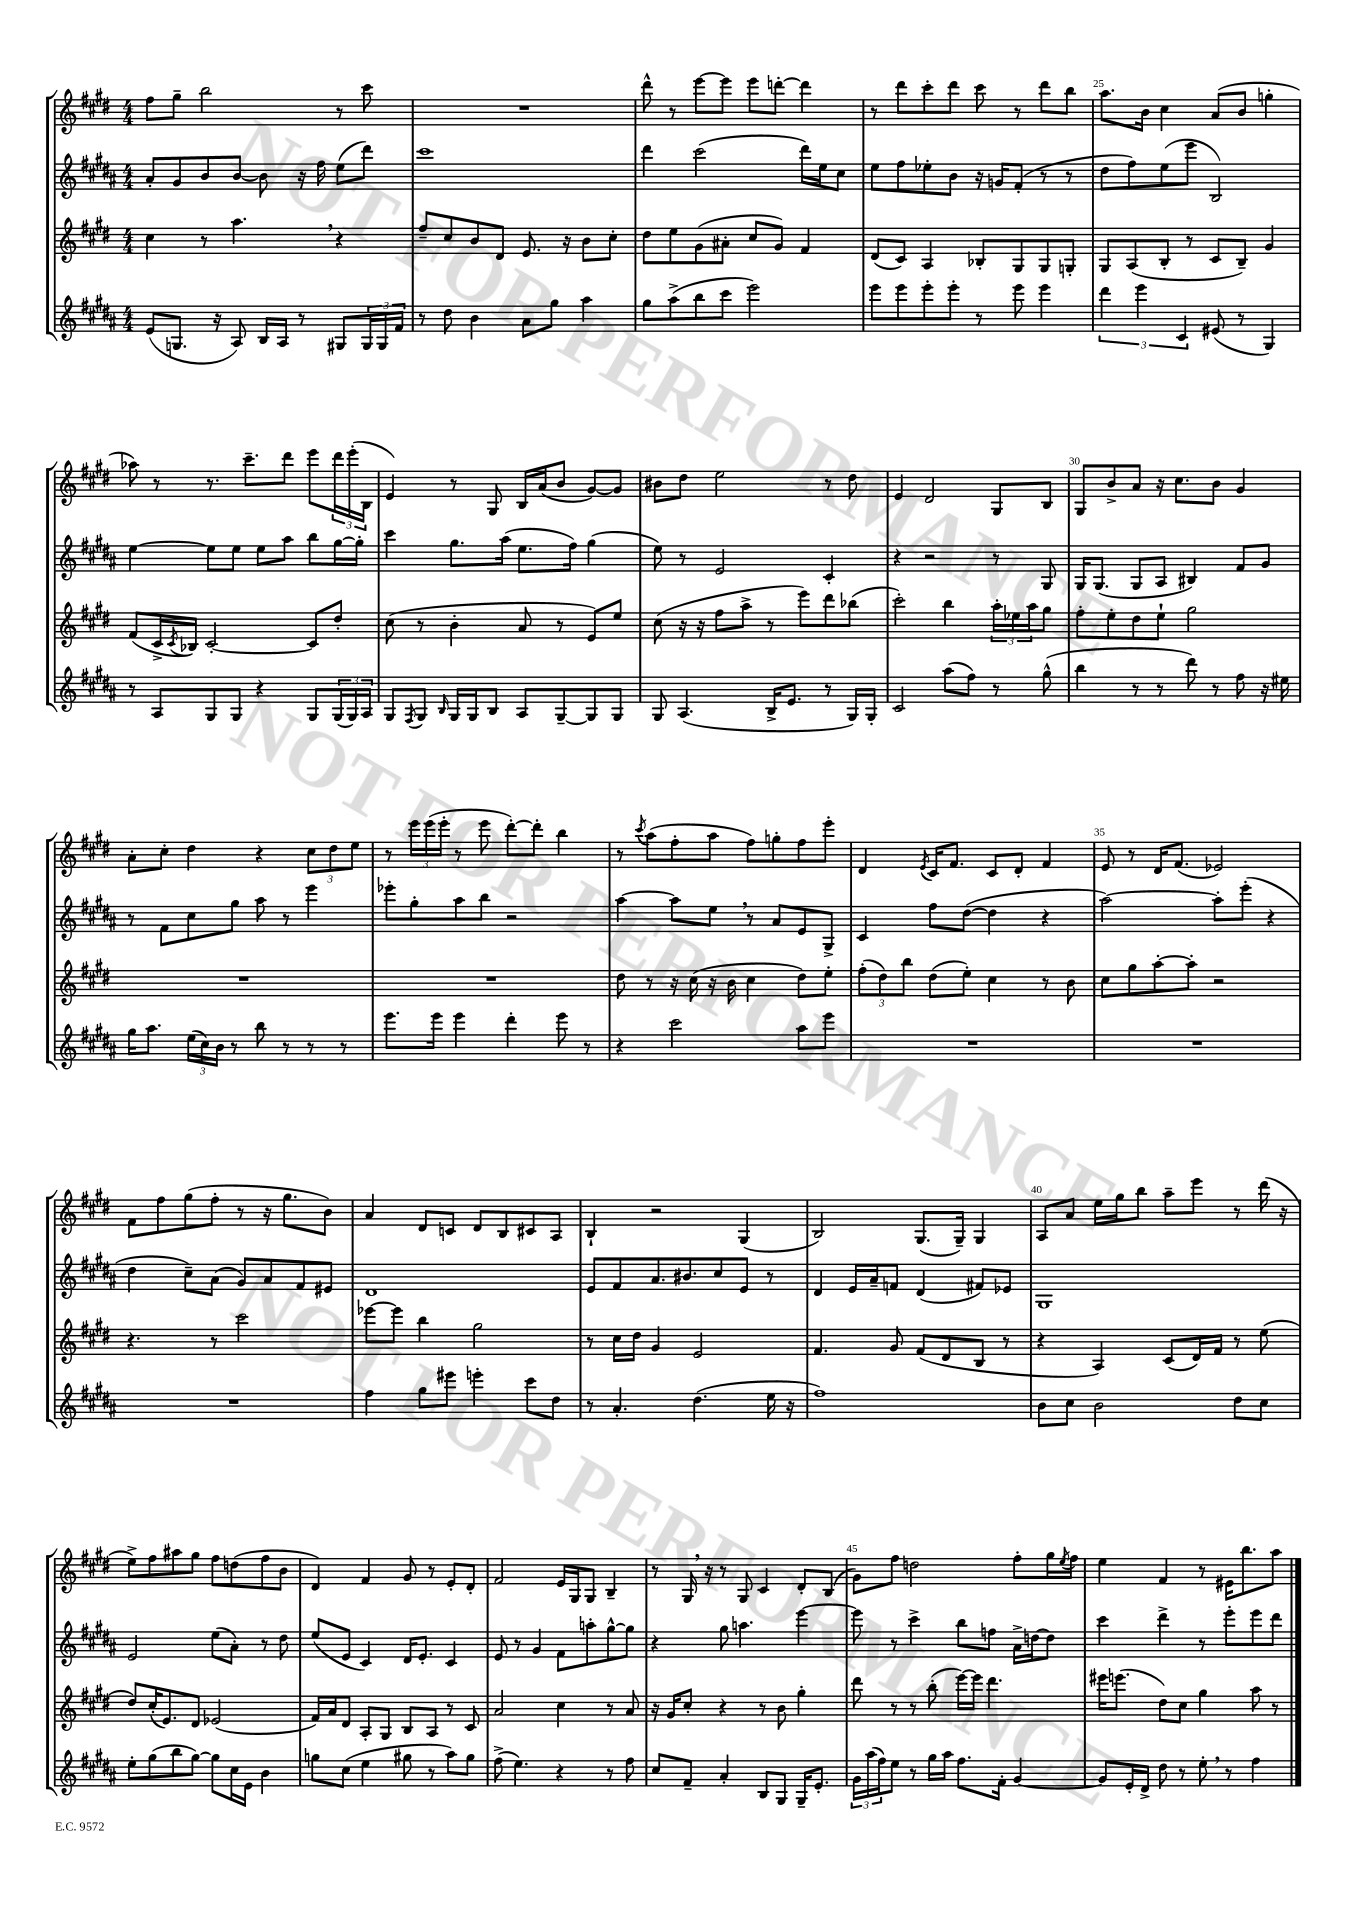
<<
\new StaffGroup <<
\new Staff = "s0" {
    \clef treble \key e \major \numericTimeSignature \time 4/4
    fis''8 gis''8-- b''2 r8 cis'''8 |
    R1 |
    dis'''8-^ r8 e'''8~ e'''8 e'''8 d'''8~-. d'''4 |
    r8 dis'''8 cis'''8-. dis'''8 cis'''8 r8 dis'''8 b''8 |
    a''8. b'16 cis''4 a'8( b'8 g''4-. |
    aes''8) r8 r8. cis'''8.-- dis'''8 e'''8 \tuplet 3/2 { dis'''16 e'''16-.( b16 } |
    e'4) r8 gis8 b16 a'16( b'8 gis'8~) gis'8 |
    bis'8 dis''8 e''2 r8 dis''8 |
    e'4 dis'2 gis8 b8 |
    gis8 b'8-> a'8 r16 cis''8. b'8 gis'4 |
    a'8-. cis''8-. dis''4 r4 \tuplet 3/2 { cis''8 dis''8 e''8 } |
    r8 \tuplet 3/2 { e'''16 e'''16( e'''16-. } r8 e'''8 dis'''8~-.) dis'''8-. b''4 |
    r8 \acciaccatura { cis'''8 } a''8( fis''8-. a''8 fis''8) g''8-. fis''8 e'''8-. |
    dis'4 \acciaccatura { e'8 } cis'16 fis'8. cis'8 dis'8-. fis'4 |
    e'8 r8 dis'16 fis'8.( ees'2) |
    fis'8 fis''8 gis''8( fis''8-. r8 r16 gis''8. b'8) |
    a'4 dis'8 c'8 dis'8 b8 cis'8 a8 |
    b4-! r2 gis4( |
    b2) gis8.( gis16--) gis4 |
    a8 a'8 e''16 gis''16 b''8 a''8-- e'''8 r8 dis'''16( r16 |
    e''8->) fis''8 ais''8 gis''8 fis''8 d''8( fis''8 b'8 |
    dis'4) fis'4 gis'8 r8 e'8-. dis'8-. |
    fis'2 e'16 gis16 gis8 b4-- |
    r8 gis16 \breathe r16 r8 gis8 cis'4 dis'8-. b8( |
    gis'8) fis''8 d''2 fis''8-. gis''16 \acciaccatura { e''8 } fis''16 |
    e''4 fis'4 r8 eis'16 b''8. a''8 \bar "|." |
}
\new Staff = "s1" {
    \clef treble \key b \major \numericTimeSignature \time 4/4
    ais'8-. gis'8 b'8 b'8~ b'8 r16 fis''16 e''8( dis'''8) |
    cis'''1 |
    dis'''4 cis'''2( dis'''16) e''16 cis''8 |
    e''8 fis''8 ees''8-. b'8 r16 g'16 fis'8-.( r8 r8 |
    dis''8 fis''8) e''8( e'''8 b2) |
    e''4~ e''8 e''8 e''8 ais''8 b''8 gis''16~ gis''16-. |
    cis'''4 gis''8. ais''16( e''8. fis''16) gis''4( |
    e''8) r8 e'2 cis'4-. |
    r4 r2 r8 gis8 |
    gis16 gis8.( gis8 ais8 bis4) fis'8 gis'8 |
    r8 fis'8 cis''8 gis''8 ais''8 r8 e'''4 |
    ees'''8-. gis''8-. ais''8 b''8 r2 |
    ais''4~ ais''8 e''8 \breathe r8 ais'8 e'8 gis8-> |
    cis'4 fis''8 dis''8~( dis''4 r4 |
    ais''2~) ais''8-. e'''8-.( r4 |
    dis''4 cis''8--) ais'8( gis'8) ais'8 fis'8 eis'8 |
    dis'1 |
    e'8 fis'8 ais'8. bis'8. cis''8 e'8 r8 |
    dis'4 e'16 ais'16-- f'8 dis'4( fis'8) ees'8 |
    gis1 |
    e'2 e''8( ais'8-.) r8 dis''8 |
    e''8( e'8 cis'4) dis'16 e'8.-. cis'4 |
    e'8 r8 gis'4 fis'8 a''8-. gis''8~-^ gis''8 |
    r4 gis''8 a''4. e'''4~ |
    e'''8 r8 cis'''4-> b''8 f''8 ais'16-> d''16~ d''8 |
    cis'''4 dis'''4-> r8 e'''8-. e'''8 dis'''8 \bar "|." |
}
\new Staff = "s2" {
    \clef treble \key e \major \numericTimeSignature \time 4/4
    cis''4 r8 a''4. \breathe r4 |
    fis''8-- cis''8 b'8 dis'8 e'8. r16 b'8 cis''8-. |
    dis''8 e''8 gis'8( ais'8-. cis''8 gis'8) fis'4 |
    dis'8( cis'8) a4 bes8-. gis8 gis8 g8-. |
    gis8 a8( b8-. r8 cis'8 b8--) gis'4 |
    fis'8( cis'16-> \acciaccatura { cis'8 } bes16) cis'2~-. cis'8 dis''8-. |
    cis''8( r8 b'4-. a'8 r8 e'8) e''8 |
    cis''8( r16 r16 fis''8 a''8-> r8 e'''8) dis'''8 bes''8( |
    cis'''2-.) b''4 \tuplet 3/2 { a''16-. ees''16 a''16 } gis''8 |
    fis''8-. e''8-. dis''8 e''8-! gis''2 |
    R1 |
    R1 |
    dis''8 r8 r16 cis''16( r16 b'16 cis''4 dis''8) e''8-. |
    \tuplet 3/2 { fis''8-.( dis''8) b''8 } dis''8( e''8-.) cis''4 r8 b'8 |
    cis''8 gis''8 a''8~-. a''8-. r2 |
    r4. r8 cis'''2 |
    ees'''8~ ees'''8 b''4 gis''2 |
    r8 cis''16 dis''16 gis'4 e'2 |
    fis'4. gis'8 fis'8( dis'8 b8 r8 |
    r4 a4) cis'8( dis'16) fis'16 r8 e''8( |
    dis''8) cis''16-.( e'8.) dis'8 ees'2( |
    fis'16) a'16 dis'8 a8-. gis8 b8 a8 r8 cis'8 |
    a'2 cis''4 r8 a'8 |
    r16 gis'16 cis''8-. r4 r8 b'8 gis''4-. |
    dis'''8 r8 r8 b''8-.( e'''16~) e'''16 dis'''4. |
    eis'''16 e'''8.( dis''8) cis''8 gis''4 a''8 r8 \bar "|." |
}
\new Staff = "s3" {
    \clef treble \key b \major \numericTimeSignature \time 4/4
    e'8( g8. r16 ais8) b16 ais16 r8 gis8 \tuplet 3/2 { gis16 gis16 fis'16 } |
    r8 dis''8 b'4 ais'8 gis''8 ais''4 |
    gis''8 ais''8->( b''8 cis'''8 e'''2) |
    e'''8 e'''8 e'''8-. e'''8-. r8 e'''8 e'''4 |
    \tuplet 3/2 { dis'''4 e'''4 cis'4 } eis'8( r8 gis4) |
    r8 ais8 gis8 gis8 r4 gis8 \tuplet 3/2 { gis16( gis16) ais16 } |
    gis8 \acciaccatura { fis8 } gis8 \grace { b16 } gis16 gis16 b8 ais8 gis8~-- gis8 gis8 |
    gis8 ais4.( b16-> e'8. r8 gis16) gis16-. |
    cis'2 ais''8( fis''8) r8 gis''8-^( |
    b''4 r8 r8 dis'''8) r8 fis''8 r16 eis''16 |
    gis''16 ais''8. \tuplet 3/2 { e''16( cis''16) b'16 } r8 b''8 r8 r8 r8 |
    e'''8. e'''16 e'''4 dis'''4-. e'''8 r8 |
    r4 cis'''2 ais''8 e'''8 |
    R1 |
    R1 |
    R1 |
    fis''4 gis''8 eis'''8 e'''4-. cis'''8 dis''8 |
    r8 ais'4.-. dis''4.( e''16 r16 |
    fis''1) |
    b'8 cis''8 b'2 dis''8 cis''8 |
    e''8-. gis''8( b''8 gis''8~) gis''8 cis''16 e'16 b'4 |
    g''8 cis''8( e''4 gis''8 r8 ais''8) gis''8 |
    fis''8->( e''4.) r4 r8 fis''8 |
    cis''8 fis'8-- ais'4-. b8 gis8 gis16-- e'8.-. |
    \tuplet 3/2 { gis'16 ais''16( fis''16) } e''8 r8 gis''16 ais''16 fis''8. fis'16-. gis'4~ |
    gis'8 e'16-. dis'16-> dis''8 r8 e''8-. \breathe r8 fis''4 \bar "|." |
}
>>
>>
\layout { \context { \Score currentBarNumber = #21 \override BarNumber.break-visibility = ##(#f #t #t) barNumberVisibility = #(every-nth-bar-number-visible 5) } }
